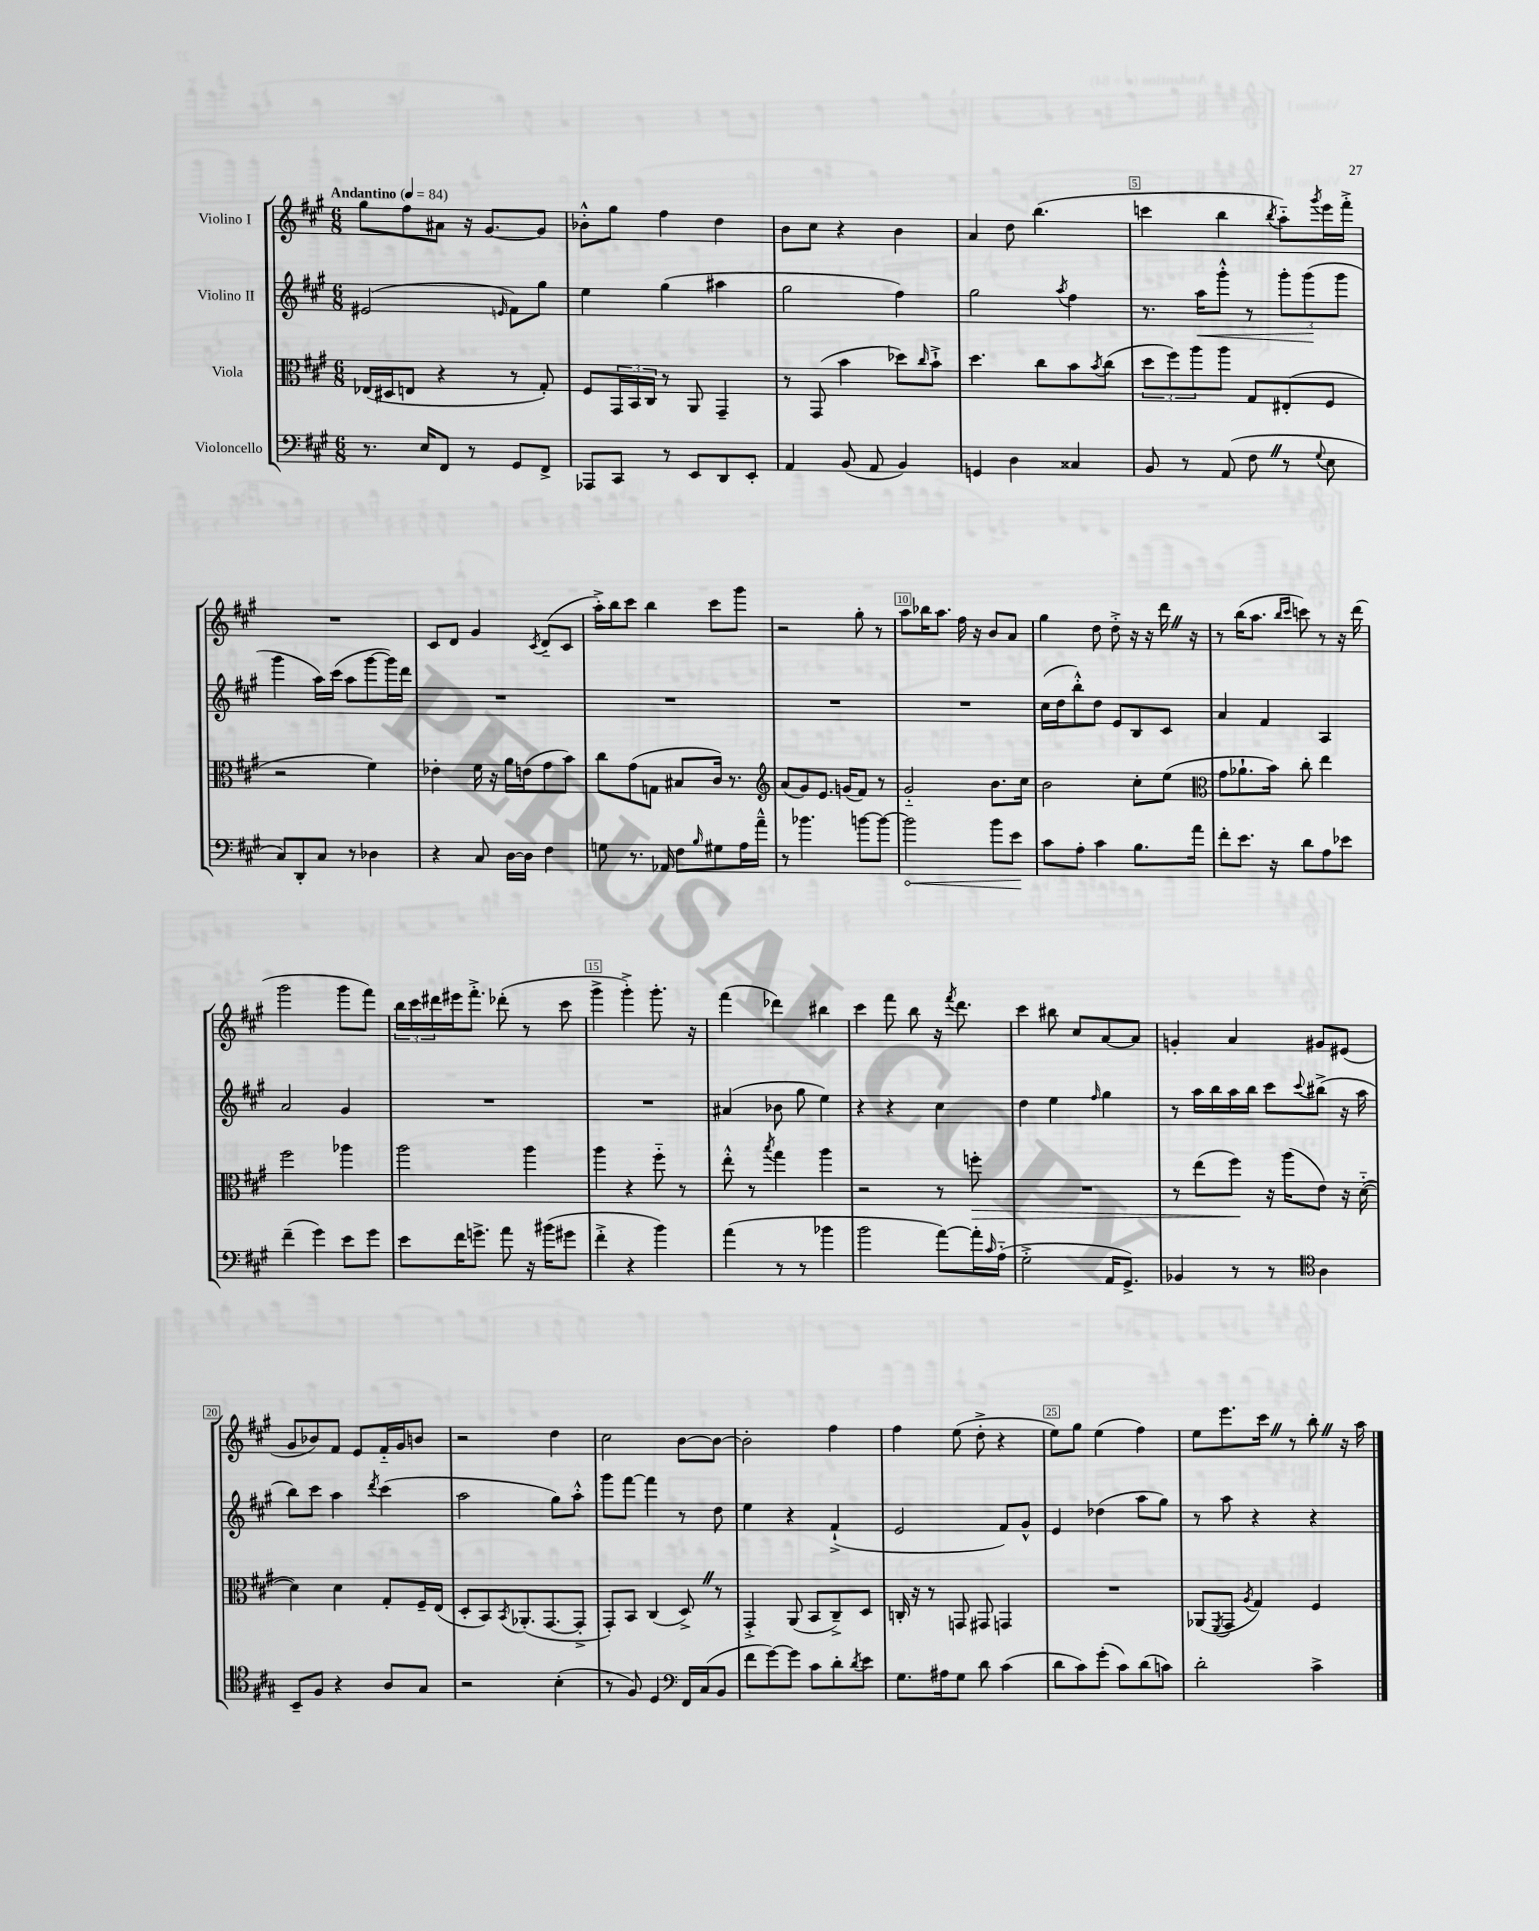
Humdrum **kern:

**kern	**dynam	**kern	**dynam	**kern	**dynam	**kern
*part4	*part4	*part3	*part3	*part2	*part2	*part1
*staff4	*staff4	*staff3	*staff3	*staff2	*staff2	*staff1
*I"Violoncello	*	*I"Viola	*	*I"Violino II	*	*I"Violino I
*clefF4	*	*clefC3	*	*clefG2	*	*clefG2
*k[f#c#g#]	*	*k[f#c#g#]	*	*k[f#c#g#]	*	*k[f#c#g#]
*M6/8	*	*M6/8	*	*M6/8	*	*M6/8
*MM84	*	*MM84	*	*MM84	*	*MM84
=1	=1	=1	=1	=1	=1	=1
!	!	!	!	!	!	!LO:TX:a:B:t=Andantino
8.r	.	(16E-X/LL	.	(2e#X/	.	8gg#\L
.	.	16D#X/J	.	.	.	.
.	.	8En/J	.	.	.	8ff#\
16E/KL	.	.	.	.	.	.
8FF#/J	.	4r	.	.	.	8a#X\J
8r	.	.	.	.	.	16r
.	.	.	.	.	.	[8.g#/L
.	.	.	.	16qqen/	.	.
8GG#/L	.	8r	.	8f#\L)	.	.
8FF#^/J	.	8G#'/)	.	8gg#\J	.	8g#/J]
=2	=2	=2	=2	=2	=2	=2
8AAA-X/L	.	8F#/L	.	4ee\	.	8b-X'^^\L
8CC#/J	.	24GG#/L	.	.	.	8gg#\J
.	.	24BB/	.	.	.	.
.	.	24C#/JJ	.	.	.	.
8r	.	8r	.	(4gg#\	.	4ff#\
8EE/L	.	8AA/	.	.	.	.
8DD/	.	4GG#~/	.	4aa#X\	.	4dd\
8EE'/J	.	.	.	.	.	.
=3	=3	=3	=3	=3	=3	=3
4AA/	.	8r	.	2gg#\	.	8b\L
.	.	(8GG#/	.	.	.	8cc#\J
(8BB/	.	4b\	.	.	.	4r
8AA/	.	.	.	.	.	.
4BB/)	.	8dd-X\L)	.	4ff#\)	.	4b\
.	.	16qqcc#/	.	.	.	.
.	.	8b`^\J	.	.	.	.
=4	=4	=4	=4	=4	=4	=4
4GGn/	.	4.dd\	.	2gg#\	.	4a/
4D\	.	.	.	.	.	8dd\
.	.	8cc#\L	.	.	.	(4.bb\
.	.	.	.	8qaa/	.	.
4C##X/	.	8b\	.	4ff#\	.	.
.	.	8qb/	.	.	.	.
.	.	(8cc#\J	.	.	.	.
=5	=5	=5	=5	=5	=5	=5
8BB/	.	12dd\L	.	8.r	.	4cccn\
.	.	12ff#\)	.	.	.	.
8r	.	.	.	.	.	.
.	.	12aa\	.	.	.	.
!	!	!	!	!	!LO:HP:b	!
.	.	.	.	16aa\KL	<	.
(8AA/	.	8aa\J	.	8ggg#'^^\J	.	4bb\
8F#Z\	.	8G#/L	.	8r	.	.
.	.	.	.	.	.	8qbb/
8r	.	(8E#X'/	.	12ggg#'\L	.	8aa\L)
.	.	.	.	(12ggg#\	.	.
8qqG#/	.	.	.	.	.	8qggg#/
8E\	.	8F#/J	.	.	.	16eee\L
.	.	.	.	12ggg#\J	[	.
.	.	.	.	.	.	16fff#'^\JJ
!!LO:LB:g=z
=6	=6	=6	=6	=6	=6	=6
8C#/L)	.	2r	.	4ggg#\	.	2.r
8DD'/	.	.	.	.	.	.
8C#/J	.	.	.	16aa\LL)	.	.
.	.	.	.	(16ccc#\JJ	.	.
8r	.	.	.	8aa\L	.	.
4D-X\	.	4f#\)	.	[8ggg#\	.	.
.	.	.	.	16ggg#\L])	.	.
.	.	.	.	16ddd\JJ	.	.
=7	=7	=7	=7	=7	=7	=7
4r	.	4e-X'\	.	2.r	.	8c#/L
.	.	.	.	.	.	8d/J
8C#/	.	16f#\	.	.	.	4g#/
.	.	16r	.	.	.	.
[16D\LL	.	16a\LL	.	.	.	.
16D\JJ]	.	(16en\J	.	.	.	.
.	.	.	.	.	.	8qc#/
4F#\	.	8g#\	.	.	.	(8d/L
.	.	8b\J)	.	.	.	8c#/J
=8	=8	=8	=8	=8	=8	=8
8Gn\	.	8cc#\L	.	2.r	.	16aa'^\LL)
.	.	.	.	.	.	16bb\J
8.r	.	(8g#\	.	.	.	8ccc#\J
.	.	8Gn\J	.	.	.	4bb\
16AA-X/	.	.	.	.	.	.
8F#\L	.	8B#X/L	.	.	.	.
16qqB/	.	.	.	.	.	.
8G#X\	.	16c#/Jk)	.	.	.	8ccc#\L
.	.	8.r	.	.	.	.
16A\L	.	.	.	.	.	8ggg#\J
16a~^^\JJ	.	.	.	.	.	.
=9	=9	=9	=9	=9	=9	=9
*	*	*clefG2	*	*	*	*
8r	.	(8a/L	.	2.r	.	2r
4.b-X\	.	8g#/)	.	.	.	.
.	.	8.e/J	.	.	.	.
.	.	(16gn/KL	.	.	.	.
[8bn\L	.	8f#/J)	.	.	.	8gg#'\
8b\J_	.	8r	.	.	.	8r
=10	=10	=10	=10	=10	=10	=10
!	!LO:HP:b	!	!	!	!	!
2b\]	<	2g#/	.	2.r	.	8aa\L
.	.	.	.	.	.	16bb-X\K
.	.	.	.	.	.	8.aa\J
.	.	.	.	.	.	16ff#\
.	.	.	.	.	.	16r
8b\L	.	8.b\L	.	.	.	8b/L
8e\J	.	.	.	.	.	8a/J
.	.	16cc#\Jk	.	.	.	.
.	[	.	.	.	.	.
=11	=11	=11	=11	=11	=11	=11
8c#\L	.	2b\	.	(16cc#\LL	.	4gg#\
.	.	.	.	16dd\J	.	.
8A'\J	.	.	.	8bb'^^\)	.	.
4c#\	.	.	.	8dd\J	.	8dd\
.	.	.	.	8e/L	.	8dd'^\
8.B\L	.	8cc#'\L	.	8B/	.	16r
.	.	.	.	.	.	16r
.	.	(8ee\J	.	8c#/J	.	16dddZ\
16a\Jk	.	.	.	.	.	16r
=12	=12	=12	=12	=12	=12	=12
*	*	*clefC3	*	*	*	*
8f#'\L	.	8g#\L	.	4a/	.	8r
8.e\J	.	8.a-X`\	.	.	.	(16bb\KL
.	.	.	.	.	.	8.aa\J
.	.	.	.	4f#/	.	.
16r	.	16b\Jk)	.	.	.	.
.	.	.	.	.	.	16qqbb/LL
.	.	.	.	.	.	16qqccc#/JJ
8d\L	.	8cc#'\	.	.	.	8cccn\)
8A\	.	4ee\	.	4A/	.	8r
8e-X\J	.	.	.	.	.	16r
.	.	.	.	.	.	(16ddd\
!!LO:LB:g=z
=13	=13	=13	=13	=13	=13	=13
(4f#~\	.	2ff#\	.	2a/	.	2ggg#\
4g#\)	.	.	.	.	.	.
8e\L	.	4aa-X\	.	4g#/	.	8ggg#\L
8g#\J	.	.	.	.	.	8fff#\J)
=14	=14	=14	=14	=14	=14	=14
8e\L	.	2aa\	.	2.r	.	24bb\LL
.	.	.	.	.	.	24ccc#\
.	.	.	.	.	.	24ddd#X\
16f#\K	.	.	.	.	.	16eee#X\J
8.gn^\J	.	.	.	.	.	8.fff#'^\J
8a\	.	.	.	.	.	(8ddd-X'\
16r	.	4aa\	.	.	.	8r
(16b#X\KL	.	.	.	.	.	.
8g#X\J	.	.	.	.	.	8ccc#\
=15	=15	=15	=15	=15	=15	=15
4f#'^\	.	4aa\	.	2.r	.	4ggg#^\
4r	.	4r	.	.	.	4ggg#'^\)
4b\)	.	8ff#\	.	.	.	8.ggg#'\
.	.	8r	.	.	.	.
.	.	.	.	.	.	16r
=16	=16	=16	=16	=16	=16	=16
(4a\	.	8ee'^^\	.	(4a#X/	.	(4fff#\
.	.	8r	.	.	.	.
.	.	8qbb/	.	.	.	.
8r	.	4gg#\	.	8b-X\	.	4ddd-X\)
8r	.	.	.	8gg#\	.	.
4b-X\	.	4aa\	.	4ee\)	.	4bb#X\
=17	=17	=17	=17	=17	=17	=17
2b\	.	2r	.	4r	.	4ccc#\
.	.	.	.	4r	.	8fff#\
.	.	.	.	.	.	8bb\
[8a\L)	.	8r	.	4cc#\	.	16r
.	.	.	.	.	.	8qfff#/
.	.	.	.	.	.	8.ddd\
!	!	!	!LO:HP:b	!	!	!
16a'\L]	.	8ffn'\	>	.	.	.
16qqc#/	.	.	.	.	.	.
(16A\JJ	.	.	.	.	.	.
=18	=18	=18	=18	=18	=18	=18
2G#'^\	.	2.r	.	4dd\	.	4ccc#\
.	.	.	.	4ee\	.	8bb#X\
.	.	.	.	.	.	8cc#/L
.	.	.	.	16qqff#/	.	.
16AA/KL	.	.	.	4gg#\	.	[8a/
8.GG#^/J)	.	.	.	.	.	.
.	.	.	.	.	.	8a/J]
=19	=19	=19	=19	=19	=19	=19
4BB-X/	.	8r	.	8r	.	4gn'/
.	.	(8ee\L	.	16aa\LL	.	.
.	.	.	.	16bb\	.	.
8r	.	8ff#\J)	.	16aa\	.	4a/
.	.	.	.	16bb\JJ	.	.
8r	.	16r	]	8ccc#\L	.	.
.	.	(16aa\KL	.	.	.	.
*clefC4	*	*	*	*	*	*
.	.	.	.	8qqccc#/	.	.
4A\	.	8e\J)	.	(8bb#X^\J	.	8g#X/L
.	.	16r	.	16r	.	(8e#X/J
.	.	([16d\	.	16aa\	.	.
!!LO:LB:g=z
=20	=20	=20	=20	=20	=20	=20
8BB~/L	.	4d\])	.	8bb\L)	.	8g#/L
8F#/J	.	.	.	8ccc#\J	.	8b-X/)
4r	.	4d\	.	4aa\	.	8f#/J
.	.	.	.	.	.	8e/L
.	.	.	.	8qddd/	.	.
8A/L	.	8G#'/L	.	(4ccc#\	.	16f#/L
.	.	.	.	.	.	16g#/J
8G#/J	.	16F#~/L	.	.	.	8bn/J
.	.	(16E/JJ	.	.	.	.
=21	=21	=21	=21	=21	=21	=21
2r	.	8D'/L	.	2aa\	.	2r
.	.	8BB/)	.	.	.	.
.	.	8qBB/	.	.	.	.
.	.	(8.AA-X'/	.	.	.	.
.	.	[8.GG#/	.	.	.	.
(4B'\	.	.	.	8gg#\L)	.	4dd\
.	.	8GG#'^/J]	.	8aa'^^\J	.	.
=22	=22	=22	=22	=22	=22	=22
8r	.	8GG#'/L)	.	8ggg#\L	.	2cc#\
8F#/)	.	8BB/J	.	[8fff#\J	.	.
4D/	.	(4C#/	.	4fff#\]	.	.
*clefF4	*	*	*	*	*	*
16FF#/LL	.	8D^Z/)	.	8r	.	[8b\L
(16C#/J	.	.	.	.	.	.
8BB/J	.	8r	.	8dd\	.	8b\J_
=23	=23	=23	=23	=23	=23	=23
8f#\L	.	4GG#'^/	.	4ee\	.	2b'\]
[8g#\)	.	.	.	.	.	.
8g#\J]	.	(8AA/	.	4r	.	.
8c#\L	.	8BB/L	.	.	.	.
8d'\	.	8C#~^/)	.	(4f#`^/	.	4ff#\
8qd/	.	.	.	.	.	.
8e\J	.	8D/J	.	.	.	.
=24	=24	=24	=24	=24	=24	=24
8.G#\L	.	16Cn'/	.	2e/	.	4ff#\
.	.	16r	.	.	.	.
.	.	8r	.	.	.	.
16A#X\k	.	.	.	.	.	.
8G#\J	.	8GGn/	.	.	.	(8ee\
8d\	.	8GG#X/	.	.	.	8dd'^\
(4c#\	.	4GGn/	.	8f#/L)	.	4r
.	.	.	.	8g#^^/J	.	.
=25	=25	=25	=25	=25	=25	=25
8d\L	.	2.r	.	4e/	.	8ee\L)
8c#\)	.	.	.	.	.	8gg#\J
(8g#'\J	.	.	.	(4dd-X\	.	(4ee\
8c#\L)	.	.	.	.	.	.
(8d\	.	.	.	8aa\L	.	4ff#\)
8cn\J)	.	.	.	8gg#\J)	.	.
=26	=26	=26	=26	=26	=26	=26
2d'\	.	(8AA-X/L	.	8r	.	8ee\L
.	.	8qFF#/	.	.	.	.
.	.	8GG#/J	.	8aa\	.	8.eee\
.	.	8qA/	.	.	.	.
.	.	4G#/)	.	4r	.	.
.	.	.	.	.	.	16ccc#Z\Jk
.	.	.	.	.	.	8r
4c#^\	.	4F#/	.	4r	.	8bb'Z\
.	.	.	.	.	.	16r
.	.	.	.	.	.	16aa\
==	==	==	==	==	==	==
*-	*-	*-	*-	*-	*-	*-
